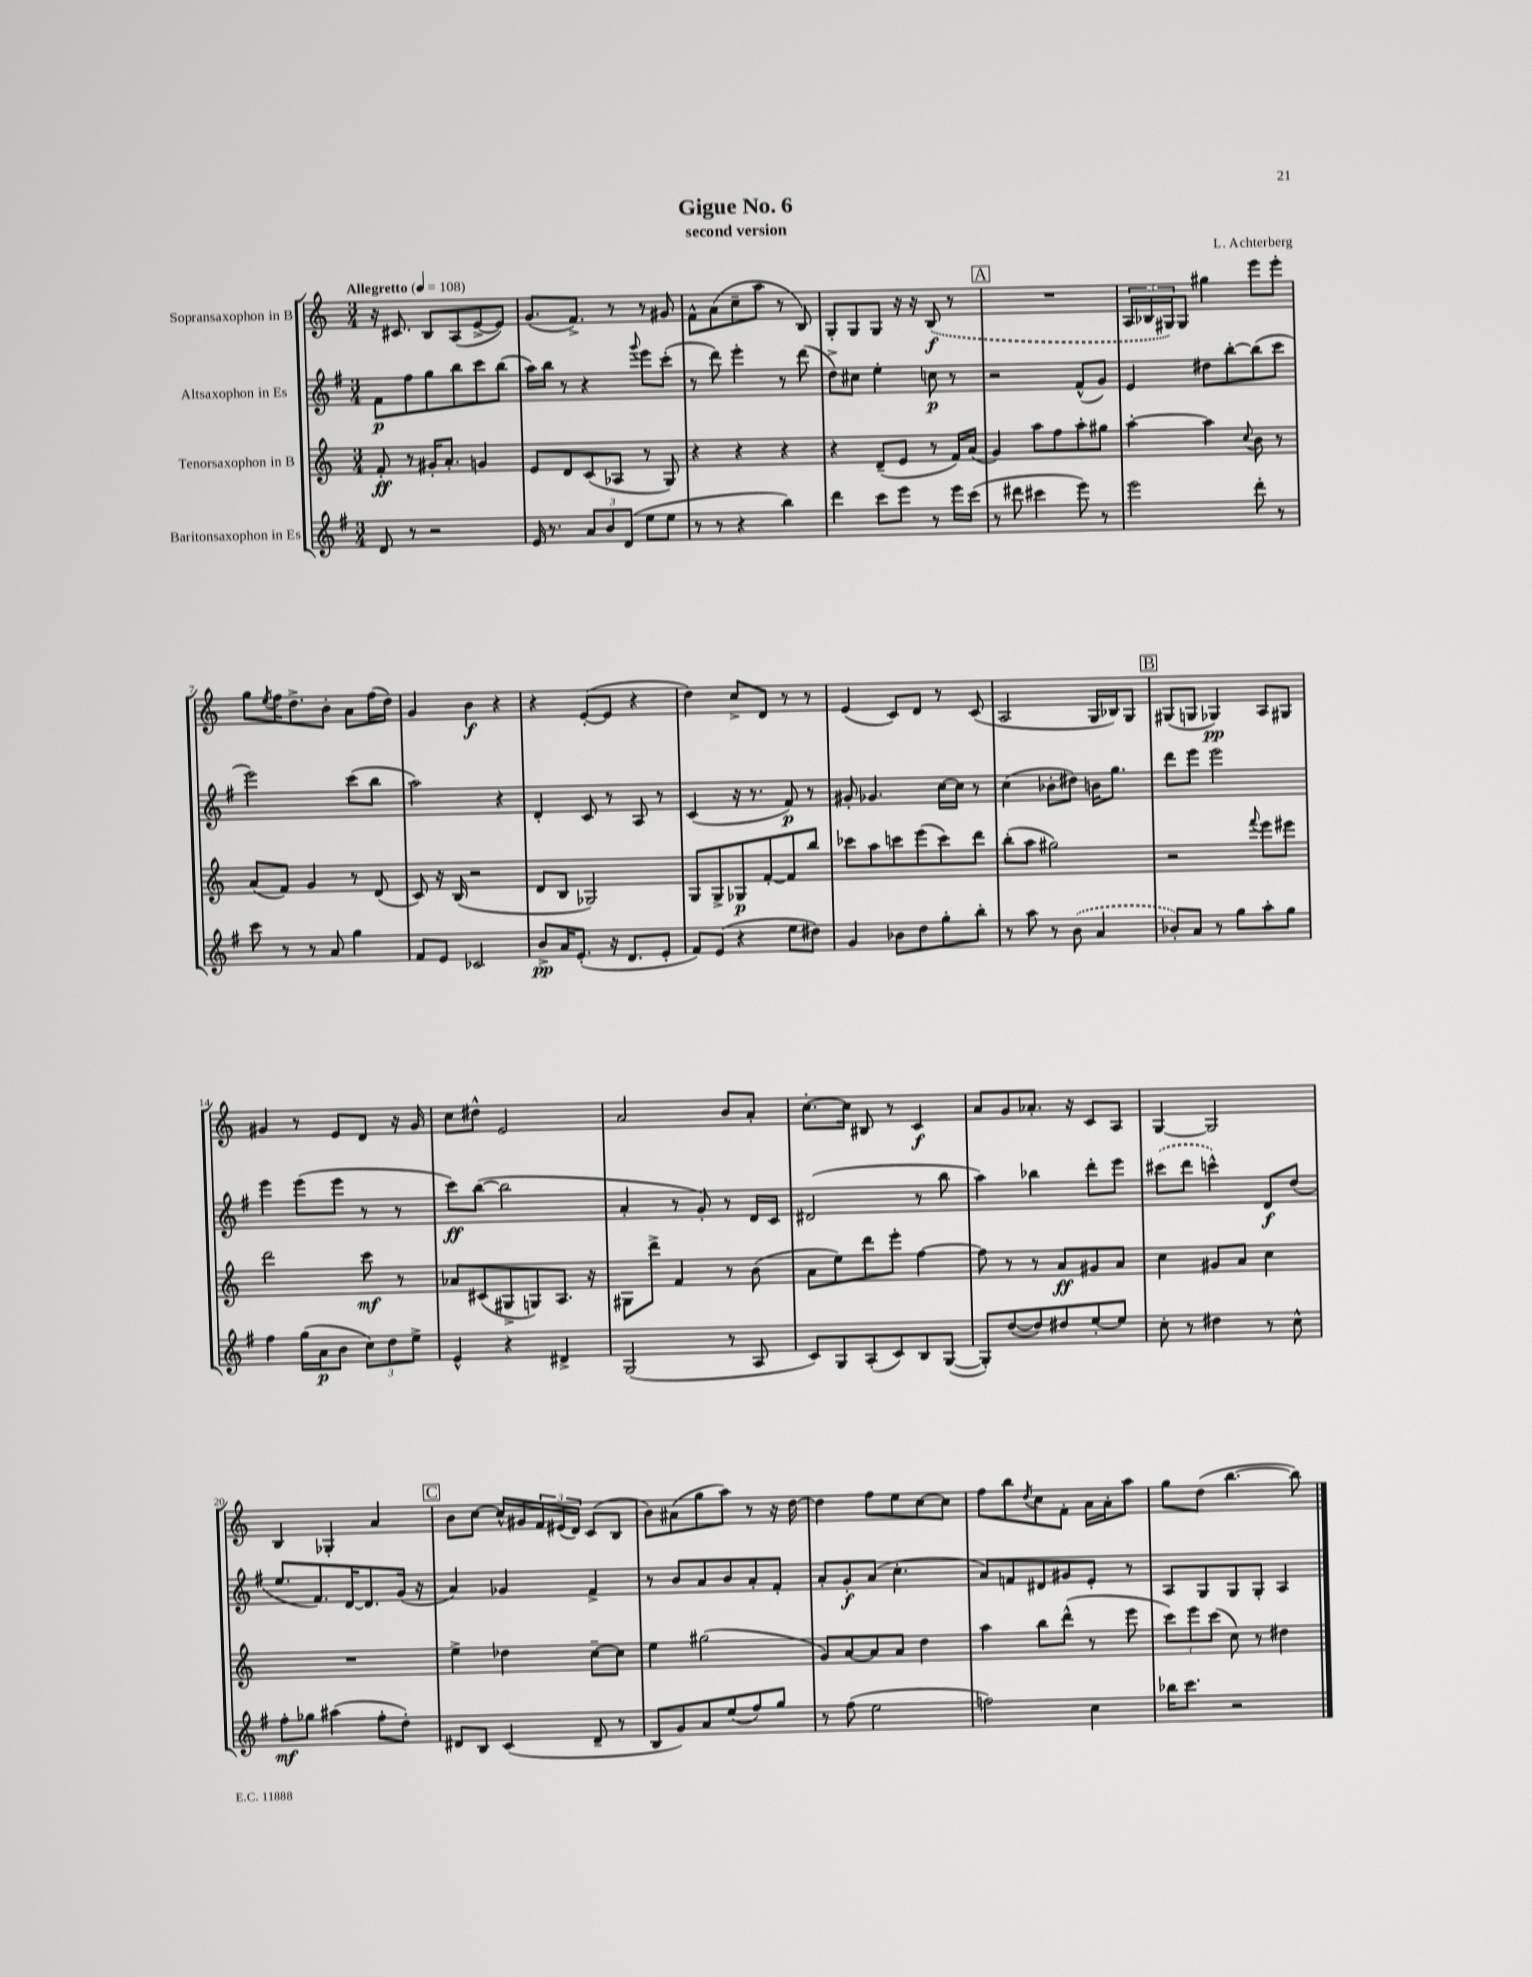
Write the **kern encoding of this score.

**kern	**dynam	**kern	**dynam	**kern	**dynam	**kern	**dynam
*part4	*part4	*part3	*part3	*part2	*part2	*part1	*part1
*staff4	*staff4	*staff3	*staff3	*staff2	*staff2	*staff1	*staff1
*I"Baritonsaxophon in Es	*	*I"Tenorsaxophon in B	*	*I"Altsaxophon in Es	*	*I"Sopransaxophon in B	*
*clefG2	*	*clefG2	*	*clefG2	*	*clefG2	*
*k[f#]	*	*k[]	*	*k[f#]	*	*k[]	*
*M3/4	*	*M3/4	*	*M3/4	*	*M3/4	*
*MM108	*	*MM108	*	*MM108	*	*MM108	*
=1	=1	=1	=1	=1	=1	=1	=1
!	!	!	!	!	!	!LO:TX:a:B:t=Allegretto	!
8d/	.	8f'/	ff	8f#\L	p	16r	.
.	.	.	.	.	.	8.c#X/	.
8r	.	8r	.	8ff#\	.	.	.
2r	.	16g#X'/KL	.	8gg\	.	8B/L	.
.	.	8.a'/J	.	.	.	.	.
.	.	.	.	8bb\	.	(8A/	.
.	.	4gn/	.	8ccc\	.	[8e^/	.
.	.	.	.	(8bb\J	.	8e/J])	.
=2	=2	=2	=2	=2	=2	=2	=2
16e/	.	8e/L	.	16aa\LL)	.	(8.g/L	.
8.r	.	.	.	16bb\JJ	.	.	.
.	.	8d/	.	8r	.	.	.
.	.	.	.	.	.	8.f^/J)	.
12a/L	.	(8c/	.	4r	.	.	.
12b/	.	.	.	.	.	.	.
.	.	8A-X/J	.	.	.	8r	.
(12d/J	.	.	.	.	.	.	.
.	.	.	.	8qqggg/	.	.	.
8ee\L	.	8r	.	8eee\L	.	8r	.
8ee\J	.	8G/)	.	(8ccc'\J	.	8g#X/	.
=3	=3	=3	=3	=3	=3	=3	=3
8r	.	4r	.	8r	.	8f^^\L	.
8r	.	.	.	8ddd\)	.	(8a\	.
4r	.	4r	.	4eee'\	.	8cc~\	.
.	.	.	.	.	.	8aa\J	.
4bb\)	.	4r	.	8r	.	8r	.
.	.	.	.	(8ddd\	.	8B/)	.
=4	=4	=4	=4	=4	=4	=4	=4
4ddd\	.	4r	.	8dd^\L)	.	8G'/L	.
.	.	.	.	8cc#X\J	.	8G/	.
8ccc\L	.	(8d~/L	.	4ee'\	.	8G/J	.
8eee\J	.	8e/J	.	.	.	16r	.
.	.	.	.	.	.	16r	.
8r	.	8r	.	8ccn\	p	(8B/	f
16eee\LL	.	16f/LL)	.	8r	.	8r	.
(16ccc\JJ	.	(16a/JJ	.	.	.	.	.
!!LO:REH:place=s1:t=A
=5	=5	=5	=5	=5	=5	=5	=5
8r	.	4g/)	.	2r	.	2.r	.
8ddd#X\	.	.	.	.	.	.	.
4ccc#X\	.	8aa\L	.	.	.	.	.
.	.	8ff\	.	.	.	.	.
8eee\)	.	8aa'\	.	(8f#^^/L	.	.	.
8r	.	8gg#X\J	.	8g/J)	.	.	.
=6	=6	=6	=6	=6	=6	=6	=6
2eee\	.	[4aa'\	.	4e/	.	24A/LL	.
.	.	.	.	.	.	24B-X/	.
.	.	.	.	.	.	24G#X/J)	.
.	.	.	.	.	.	8G#/J	.
.	.	4aa\]	.	8dd#X\L	.	4gg#X\	.
.	.	.	.	[8bb'\	.	.	.
.	.	8qqcc/	.	.	.	.	.
8ddd'\	.	8b\	.	(8bb\]	.	8eee\L	.
8r	.	8r	.	8ccc\J	.	8eee'\J	.
!!LO:LB:g=z
=7	=7	=7	=7	=7	=7	=7	=7
8ccc\	.	(8a/L	.	2eee\)	.	8gg\L	.
.	.	.	.	.	.	8qee/	.
8r	.	8f/J)	.	.	.	16ff\K	.
.	.	.	.	.	.	8.dd^\	.
8r	.	4g/	.	.	.	.	.
8a/	.	.	.	.	.	8b'\J	.
4gg\	.	8r	.	(8ccc\L	.	8a\L	.
.	.	(8d/	.	8bb\J	.	(16ff\L	.
.	.	.	.	.	.	16dd\JJ)	.
=8	=8	=8	=8	=8	=8	=8	=8
8f#/L	.	8c/)	.	2aa\)	.	4g/	.
8e/J	.	16r	.	.	.	.	.
.	.	(16B/	.	.	.	.	.
2c-X/	.	2r	.	.	.	4b\	f
.	.	.	.	4r	.	4r	.
=9	=9	=9	=9	=9	=9	=9	=9
8b^/L	pp	8d/L	.	4d'/	.	4r	.
16a/K	.	8B/J	.	.	.	.	.
(8.e'/J	.	.	.	.	.	.	.
.	.	2G-X/)	.	8c/	.	([8e'/L	.
16r	.	.	.	8r	.	8e/J]	.
8.d/L	.	.	.	.	.	.	.
.	.	.	.	8A/	.	4r	.
8e'/J	.	.	.	8r	.	.	.
=10	=10	=10	=10	=10	=10	=10	=10
8f#/L)	.	8G/L	.	(4c/	.	4dd\)	.
(8e/J	.	8G^/	.	.	.	.	.
4r	.	8G-X/	p	16r	.	8cc^/L	.
.	.	.	.	8.r	.	.	.
.	.	[8f'/	.	.	.	8d/J	.
8ee\L	.	8f/]	.	8f#/)	p	8r	.
8dd#X\J)	.	8bb/J	.	8r	.	8r	.
=11	=11	=11	=11	=11	=11	=11	=11
4g/	.	8ccc-X\L	.	8g#X'/	.	(4e/	.
.	.	8aa\	.	4.g-X/	.	.	.
8b-X\L	.	8cccn\	.	.	.	8c/L)	.
8dd\	.	(8eee\	.	.	.	8d/J	.
8gg'\	.	8ccc\)	.	[16cc\LL	.	8r	.
.	.	.	.	16cc\JJ]	.	.	.
8bb'\J	.	8ddd\J	.	8r	.	(8c/	.
=12	=12	=12	=12	=12	=12	=12	=12
8r	.	(8bb'\L	.	(4cc\	.	2A/	.
8aa\	.	8aa\J	.	.	.	.	.
8r	.	2gg#X\)	.	8b-X'\L	.	.	.
(8b\	.	.	.	8dd#X\J)	.	.	.
4a/	.	.	.	16bn\KL	.	16G/LL	.
.	.	.	.	8.gg\J	.	16B-X/J)	.
.	.	.	.	.	.	8G/J	.
!!LO:REH:place=s1:t=B
=13	=13	=13	=13	=13	=13	=13	=13
8b-X'/L)	.	2r	.	8ddd\L	.	(8G#X/L	.
8a/J	.	.	.	8eee\J	.	8Gn/J	.
8r	.	.	.	2eee\	.	4G-X/)	pp
8gg\L	.	.	.	.	.	.	.
.	.	8qqfff/	.	.	.	.	.
8aa'\	.	8eee\L	.	.	.	8A/L	.
8gg\J	.	8eee#X\J	.	.	.	8G#X/J	.
!!LO:LB:g=z
=14	=14	=14	=14	=14	=14	=14	=14
4ff#\	.	2ddd\	.	4eee\	.	4g#X/	.
(16gg\LL	.	.	.	(8eee\L	.	8r	.
16a\J	p	.	.	.	.	.	.
8b\J	.	.	.	8eee\J	.	8e/L	.
12cc\L)	.	8ccc\	mf	8r	.	8d/J	.
12dd\	.	.	.	.	.	.	.
.	.	8r	.	8r	.	16r	.
12ee^\J	.	.	.	.	.	.	.
.	.	.	.	.	.	16g#/	.
=15	=15	=15	=15	=15	=15	=15	=15
4e^^/	.	8a-X/L	.	8ccc\L)	ff	8cc\L	.
.	.	(8c#X/	.	([8bb\J	.	8dd#X^^\J	.
4r	.	8G#X^/	.	2bb\]	.	2e/	.
.	.	8Gn/)	.	.	.	.	.
4d#X^/	.	8.A/J	.	.	.	.	.
.	.	16r	.	.	.	.	.
=16	=16	=16	=16	=16	=16	=16	=16
(2G/	.	8G#X\L	.	4a'/	.	2a/	.
.	.	8ddd^\J	.	.	.	.	.
.	.	4f/	.	8r	.	.	.
.	.	.	.	8g'/)	.	.	.
8r	.	8r	.	8r	.	8b/L	.
8A/	.	(8b\	.	16d/LL	.	8a'/J	.
.	.	.	.	16c/JJ	.	.	.
=17	=17	=17	=17	=17	=17	=17	=17
8c/L)	.	8a\L	.	(2d#X/	.	[8.cc'\L	.
8G/	.	8ee\)	.	.	.	.	.
.	.	.	.	.	.	16cc\Jk]	.
(8A'/	.	8ddd\	.	.	.	8B#X/	.
8c/)	.	8eee'\J	.	.	.	8r	.
8B/	.	[4ff\	.	8r	.	4c/	f
([8G/J	.	.	.	8bb\	.	.	.
=18	=18	=18	=18	=18	=18	=18	=18
8G'/L])	.	8ff\]	.	4aa\)	.	8a/L	.
([8dd/	.	8r	.	.	.	8g/	.
8dd/])	.	8r	.	4bb-X\	.	8.a-X'/J	.
8dd#X/	.	8a/L	ff	.	.	.	.
.	.	.	.	.	.	16r	.
[8ee'/	.	8g#X/	.	8ddd'\L	.	8c/L	.
8ee/J]	.	8a/J	.	8eee\J	.	8A/J	.
=19	=19	=19	=19	=19	=19	=19	=19
8cc'\	.	4cc\	.	(8ccc#X\L	.	[4G/	.
8r	.	.	.	8ddd\J	.	.	.
4dd#X\	.	8g#X/L	.	4cccn^^\)	.	2G/]	.
.	.	8a/J	.	.	.	.	.
8r	.	4cc\	.	8d/L	f	.	.
8cc^^\	.	.	.	(8dd/J	.	.	.
!!LO:LB:g=z
=20	=20	=20	=20	=20	=20	=20	=20
8ff#'\L	mf	2.r	.	8.ee/L	.	4B/	.
8gg-X\J	.	.	.	.	.	.	.
.	.	.	.	8.f#/)	.	.	.
(4aa#X\	.	.	.	.	.	4G-X'/	.
.	.	.	.	[16d/K	.	.	.
.	.	.	.	8.d/]	.	.	.
8ff#'\L	.	.	.	.	.	4a/	.
8dd'\J)	.	.	.	(16g/Jk	.	.	.
.	.	.	.	16r	.	.	.
!!LO:REH:place=s1:t=C
=21	=21	=21	=21	=21	=21	=21	=21
8d#X/L	.	4ee^\	.	4a/)	.	8b\L	.
8B/J	.	.	.	.	.	[8cc\J	.
(4c/	.	4dd-X\	.	4g-X/	.	16cc^^/LL]	.
.	.	.	.	.	.	16g#X/	.
.	.	.	.	.	.	24f/	.
.	.	.	.	.	.	(24e#X/	.
.	.	.	.	.	.	24d/JJ)	.
8d#~/	.	[8cc~\L	.	4f#^/	.	(8c/L	.
8r	.	8cc\J]	.	.	.	8B/J	.
=22	=22	=22	=22	=22	=22	=22	=22
8B/L	.	4ee\	.	8r	.	8b\L)	.
8g/)	.	.	.	8b/L	.	(8a#X\	.
8a/	.	(2gg#X\	.	8a/	.	8gg\	.
(8ee/	.	.	.	8b/	.	8aa\J)	.
8ff#/)	.	.	.	8a'/	.	8r	.
8gg/J	.	.	.	8f#'/J	.	16r	.
.	.	.	.	.	.	[16dd\	.
=23	=23	=23	=23	=23	=23	=23	=23
8r	.	8g/L)	.	8a'/L	.	4dd\]	.
(8ff#\	.	[8a/	.	8g'/	f	.	.
2ee\	.	8a/]	.	(8a/J	.	8ff\L	.
.	.	8a/J	.	4.cc'\	.	8ee\	.
.	.	4dd\	.	.	.	[8cc\	.
.	.	.	.	.	.	8cc\J]	.
=24	=24	=24	=24	=24	=24	=24	=24
2ffn\)	.	4aa\	.	8a/L)	.	8ff\L	.
.	.	.	.	8fn/	.	8bb\	.
.	.	.	.	.	.	8qdd/	.
.	.	8bb\L	.	8d#X/	.	8cc\	.
.	.	(8ddd^^\J	.	8g#X/	.	8f'\J	.
4cc\	.	8r	.	8e'/J	.	16a\LL	.
.	.	.	.	.	.	16a'\J	.
.	.	8eee\	.	8r	.	8aa\J	.
=25	=25	=25	=25	=25	=25	=25	=25
16bb-X\KL	.	12ccc\L)	.	8A/L	.	8gg\L	.
8.ccc\J	.	.	.	.	.	.	.
.	.	12eee\	.	.	.	.	.
.	.	.	.	8G/	.	(8dd\J	.
.	.	(12ccc\J	.	.	.	.	.
2r	.	8cc\)	.	8G/	.	[4.bb\	.
.	.	8r	.	8G'/J	.	.	.
.	.	4dd#X\	.	4A/	.	.	.
.	.	.	.	.	.	8bb\])	.
==	==	==	==	==	==	==	==
*-	*-	*-	*-	*-	*-	*-	*-
